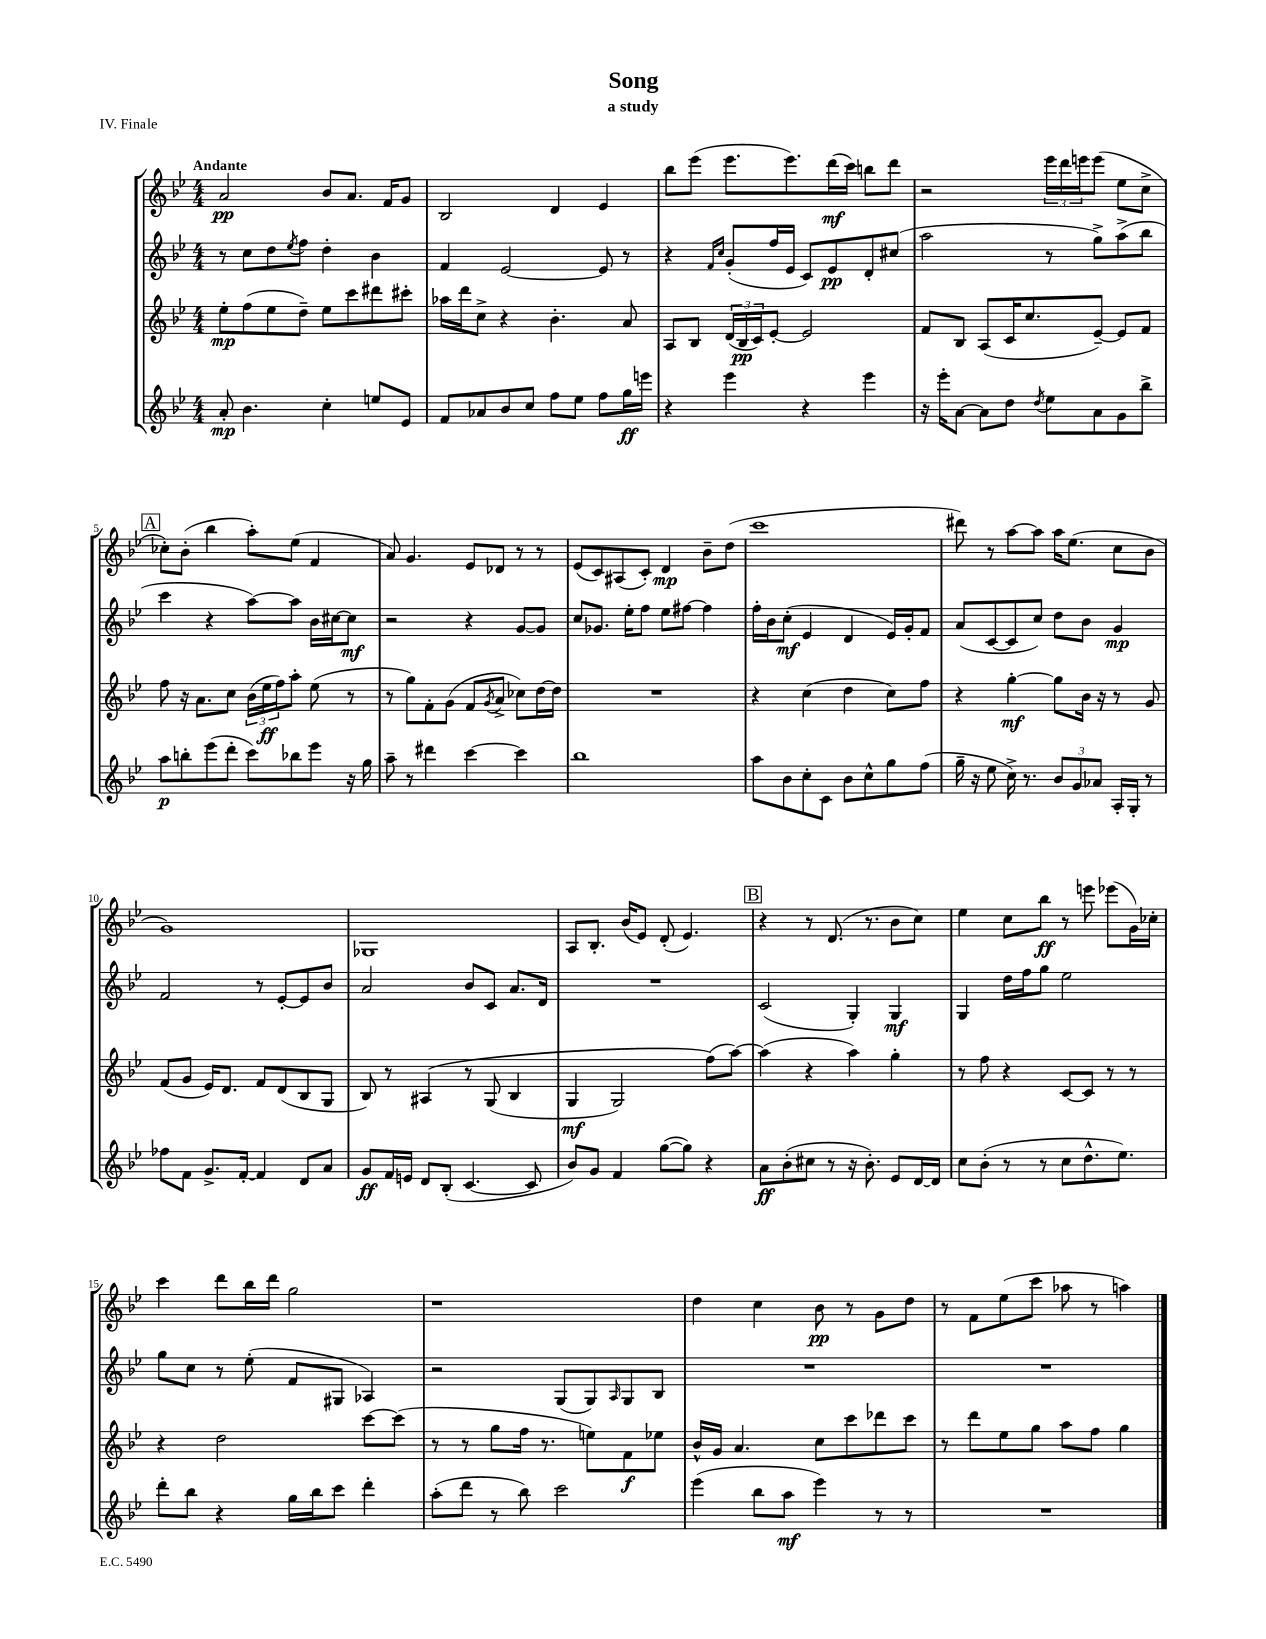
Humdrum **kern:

**kern	**dynam	**kern	**dynam	**kern	**dynam	**kern	**dynam
*part4	*part4	*part3	*part3	*part2	*part2	*part1	*part1
*staff4	*staff4	*staff3	*staff3	*staff2	*staff2	*staff1	*staff1
*clefG2	*	*clefG2	*	*clefG2	*	*clefG2	*
*k[b-e-]	*	*k[b-e-]	*	*k[b-e-]	*	*k[b-e-]	*
*M4/4	*	*M4/4	*	*M4/4	*	*M4/4	*
=1	=1	=1	=1	=1	=1	=1	=1
!	!	!	!	!	!	!LO:TX:a:B:t=Andante	!
8a'/	mp	8ee-'\L	mp	8r	.	2a/	pp
4.b-\	.	(8ff\	.	8cc\L	.	.	.
.	.	8ee-\	.	8dd\	.	.	.
.	.	.	.	8qee-/	.	.	.
.	.	8dd~\J)	.	8ff\J	.	.	.
4cc'\	.	8ee-\L	.	4dd'\	.	8b-/L	.
.	.	8ccc\	.	.	.	8.a/J	.
8een/L	.	8ddd#X\	.	4b-\	.	.	.
.	.	.	.	.	.	16f/KL	.
8e-/J	.	8ccc#X'\J	.	.	.	8g/J	.
=2	=2	=2	=2	=2	=2	=2	=2
8f/L	.	16aa-X\LL	.	4f/	.	2B-/	.
.	.	16ddd\J	.	.	.	.	.
8a-X/	.	8cc^\J	.	.	.	.	.
8b-/	.	4r	.	[2e-/	.	.	.
8cc/J	.	.	.	.	.	.	.
8ff\L	.	4.b-'\	.	.	.	4d/	.
8ee-\J	.	.	.	.	.	.	.
8ff\L	.	.	.	8e-/]	.	4e-/	.
16gg\L	ff	8a/	.	8r	.	.	.
16eeen\JJ	.	.	.	.	.	.	.
=3	=3	=3	=3	=3	=3	=3	=3
4r	.	8A/L	.	4r	.	8bb-\L	.
.	.	8B-/J	.	.	.	(8eee-\J	.
.	.	.	.	16qqf/LL	.	.	.
.	.	.	.	16qqcc/JJ	.	.	.
4eee-\	.	(24d/LL	.	(8g'/L	.	8.eee-\L	.
.	.	24B-/	pp	.	.	.	.
.	.	24c/J)	.	.	.	.	.
.	.	[8e-'/J	.	16ff/L	.	.	.
.	.	.	.	16e-/JJ	.	8.eee-\)	.
4r	.	2e-/]	.	8c/L)	.	.	.
.	.	.	.	8e-/	pp	(16ddd\L	mf
.	.	.	.	.	.	16ccc\JJ)	.
4eee-\	.	.	.	8d'/	.	8bbn\L	.
.	.	.	.	(8cc#X/J	.	8ddd\J	.
=4	=4	=4	=4	=4	=4	=4	=4
16r	.	8f/L	.	2aa\	.	2r	.
16eee-'\KL	.	.	.	.	.	.	.
[8a\J	.	8B-/J	.	.	.	.	.
8a\L]	.	(8A/L	.	.	.	.	.
8dd\J	.	16c/K	.	.	.	.	.
.	.	8.cc/	.	.	.	.	.
8qdd/	.	.	.	.	.	.	.
8ee-\L	.	.	.	8r	.	24eee-\LL	.
.	.	.	.	.	.	24ddd\	.
.	.	.	.	.	.	24eeen\J	.
8a\	.	[8e-~/J)	.	8gg^\L)	.	(8eee\J	.
8g\	.	8e-/L]	.	(8aa^\	.	8ee-\L	.
8bb-^\J	.	8f/J	.	8bb-\J	.	8cc^\J	.
!!LO:LB:g=z
!!LO:REH:place=s1:t=A
=5	=5	=5	=5	=5	=5	=5	=5
8aa\L	p	8ff\	.	4ccc\	.	8cc-X'\L)	.
8bbn'\	.	16r	.	.	.	(8b-'\J	.
.	.	8.a\L	.	.	.	.	.
(8eee-\	.	.	.	4r	.	4bb-\	.
8ddd'\J	.	8cc\J	.	.	.	.	.
8ccc\L)	.	(24b-\LL	.	[8aa\L)	.	8aa'\L)	.
.	.	24ee-\	ff	.	.	.	.
.	.	24ff\J)	.	.	.	.	.
8bb-X\	.	8aa'\J	.	8aa\J]	.	(8ee-\J	.
8eee-\J	.	(8ee-\	.	16b-\LL	.	4f/	.
.	.	.	.	[16cc#X\J	.	.	.
16r	.	8r	.	8cc#\J]	mf	.	.
16gg\	.	.	.	.	.	.	.
=6	=6	=6	=6	=6	=6	=6	=6
8aa~\	.	8r	.	2r	.	8a/)	.
8r	.	8gg\L)	.	.	.	4.g/	.
4ddd#X\	.	8f'\	.	.	.	.	.
.	.	(8g\J	.	.	.	.	.
[4ccc\	.	8f/L	.	4r	.	8e-/L	.
.	.	8qg/	.	.	.	.	.
.	.	8a^/J	.	.	.	8d-X/J	.
4ccc\]	.	8cc-X\L)	.	[8g/L	.	8r	.
.	.	[16dd\L	.	8g/J]	.	8r	.
.	.	16dd\JJ]	.	.	.	.	.
=7	=7	=7	=7	=7	=7	=7	=7
1bb-	.	1r	.	8cc/L	.	(8e-/L	.
.	.	.	.	8.g-X/J	.	8c/)	.
.	.	.	.	.	.	(8A#X/	.
.	.	.	.	16ee-'\KL	.	.	.
.	.	.	.	8ff\J	.	8c'/J)	.
.	.	.	.	8ee-\L	.	4d/	mp
.	.	.	.	[8ff#X\J	.	.	.
.	.	.	.	4ff#\]	.	8b-~\L	.
.	.	.	.	.	.	(8dd\J	.
=8	=8	=8	=8	=8	=8	=8	=8
8aa\L	.	4r	.	16ff'\LL	.	1ccc	.
.	.	.	.	16b-\J	.	.	.
8b-\	.	.	.	(8cc'\J	mf	.	.
8cc'\	.	(4cc\	.	4e-/	.	.	.
8c\J	.	.	.	.	.	.	.
8b-\L	.	4dd\	.	4d/	.	.	.
8cc^^\	.	.	.	.	.	.	.
8gg\	.	8cc\L)	.	16e-/LL)	.	.	.
.	.	.	.	16g'/J	.	.	.
(8ff\J	.	8ff\J	.	8f/J	.	.	.
=9	=9	=9	=9	=9	=9	=9	=9
16gg~\	.	4r	.	(8a/L	.	8ddd#X\)	.
16r	.	.	.	.	.	.	.
8ee-\	.	.	.	[8c/	.	8r	.
16cc^\)	.	[4gg'\	mf	8c/]	.	[8aa\L	.
8.r	.	.	.	.	.	.	.
.	.	.	.	8cc/J)	.	8aa\J]	.
12b-/L	.	8gg\L]	.	8dd\L	.	16aa\KL	.
.	.	.	.	.	.	(8.ee-\J	.
12g/	.	.	.	.	.	.	.
.	.	16b-\Jk	.	8b-\J	.	.	.
12a-X/J	.	.	.	.	.	.	.
.	.	16r	.	.	.	.	.
16A'/LL	.	8r	.	4g/	mp	8cc\L	.
16G'/JJ	.	.	.	.	.	.	.
8r	.	8g/	.	.	.	8b-\J	.
!!LO:LB:g=z
=10	=10	=10	=10	=10	=10	=10	=10
8ff-X\L	.	(8f/L	.	2f/	.	1g)	.
8f\J	.	8g/J	.	.	.	.	.
8.g^/L	.	16e-/KL)	.	.	.	.	.
.	.	8.d/J	.	.	.	.	.
[16f'/Jk	.	.	.	.	.	.	.
4f/]	.	8f/L	.	8r	.	.	.
.	.	(8d/	.	[8e-'/L	.	.	.
8d/L	.	8B-/	.	8e-/]	.	.	.
8a/J	.	8G/J	.	8b-/J	.	.	.
=11	=11	=11	=11	=11	=11	=11	=11
8g/L	ff	8B-/)	.	2a/	.	1G-X	.
16f/L	.	8r	.	.	.	.	.
16en/JJ	.	.	.	.	.	.	.
8d/L	.	(4A#X/	.	.	.	.	.
(8B-'/J	.	.	.	.	.	.	.
[4.c/	.	8r	.	8b-/L	.	.	.
.	.	(8G/	.	8c/J	.	.	.
.	.	4B-/	.	8.a/L	.	.	.
8c/]	.	.	.	.	.	.	.
.	.	.	.	16d/Jk	.	.	.
=12	=12	=12	=12	=12	=12	=12	=12
8b-/L)	.	4G/	mf	1r	.	8A/L	.
8g/J	.	.	.	.	.	8.B-'/J	.
4f/	.	2G/)	.	.	.	.	.
.	.	.	.	.	.	(16b-/KL	.
.	.	.	.	.	.	8e-/J)	.
([8gg\L	.	.	.	.	.	(8d'/	.
8gg\J])	.	.	.	.	.	4.e-/)	.
4r	.	(8ff\L)	.	.	.	.	.
.	.	[8aa\J)	.	.	.	.	.
!!LO:REH:place=s1:t=B
=13	=13	=13	=13	=13	=13	=13	=13
8a\L	ff	(4aa\]	.	(2c/	.	4r	.
(8b-'\	.	.	.	.	.	.	.
8cc#X\J	.	4r	.	.	.	8r	.
8r	.	.	.	.	.	(8.d/	.
16r	.	4aa\)	.	4G'/)	.	.	.
8.b-'\)	.	.	.	.	.	8.r	.
8e-/L	.	4gg'\	.	4G/	mf	8b-\L	.
[16d/L	.	.	.	.	.	8cc\J)	.
16d/JJ]	.	.	.	.	.	.	.
=14	=14	=14	=14	=14	=14	=14	=14
8cc\L	.	8r	.	4G/	.	4ee-\	.
(8b-'\J	.	8ff\	.	.	.	.	.
8r	.	4r	.	16dd\LL	.	8cc\L	.
.	.	.	.	16ff\J	.	.	.
8r	.	.	.	8gg\J	.	8bb-\J	ff
8cc\L	.	[8c/L	.	2ee-\	.	8r	.
8.dd^^\	.	8c/J]	.	.	.	8eeen\	.
.	.	8r	.	.	.	(8eee-X\L	.
8.ee-\J)	.	.	.	.	.	.	.
.	.	8r	.	.	.	16g\L)	.
.	.	.	.	.	.	16cc-X'\JJ	.
!!LO:LB:g=z
=15	=15	=15	=15	=15	=15	=15	=15
8ddd'\L	.	4r	.	8gg\L	.	4ccc\	.
8bb-\J	.	.	.	8cc\J	.	.	.
4r	.	2dd\	.	8r	.	8ddd\L	.
.	.	.	.	(8ee-'\	.	16bb-\L	.
.	.	.	.	.	.	16ddd\JJ	.
16gg\LL	.	.	.	8f/L	.	2gg\	.
16bb-\J	.	.	.	.	.	.	.
8ccc\J	.	.	.	8G#X/J	.	.	.
4ddd'\	.	[8ccc\L	.	4A-X/)	.	.	.
.	.	(8ccc\J]	.	.	.	.	.
=16	=16	=16	=16	=16	=16	=16	=16
(8aa'\L	.	8r	.	2r	.	1r	.
8ddd\J	.	8r	.	.	.	.	.
8r	.	8gg\L	.	.	.	.	.
8bb-\)	.	16ff\Jk	.	.	.	.	.
.	.	8.r	.	.	.	.	.
2ccc\	.	.	.	(8G/L	.	.	.
.	.	8een\L)	.	8G/)	.	.	.
.	.	.	.	16qqA/	.	.	.
.	.	8f\	f	8G/	.	.	.
.	.	8ee-X\J	.	8B-/J	.	.	.
=17	=17	=17	=17	=17	=17	=17	=17
(4eee-\	.	16b-^^/LL	.	1r	.	4dd\	.
.	.	16g/JJ	.	.	.	.	.
.	.	4.a/	.	.	.	.	.
8bb-\L	.	.	.	.	.	4cc\	.
8aa\J	mf	.	.	.	.	.	.
4eee-\)	.	8cc\L	.	.	.	8b-\	pp
.	.	8ccc\	.	.	.	8r	.
8r	.	8ddd-X\	.	.	.	8g\L	.
8r	.	8ccc\J	.	.	.	8dd\J	.
=18	=18	=18	=18	=18	=18	=18	=18
1r	.	8r	.	1r	.	8r	.
.	.	8ddd\L	.	.	.	8f\L	.
.	.	8ee-\	.	.	.	(8ee-\	.
.	.	8gg\J	.	.	.	8ccc\J	.
.	.	8aa\L	.	.	.	8aa-X\	.
.	.	8ff\J	.	.	.	8r	.
.	.	4gg\	.	.	.	4aan\)	.
==	==	==	==	==	==	==	==
*-	*-	*-	*-	*-	*-	*-	*-
